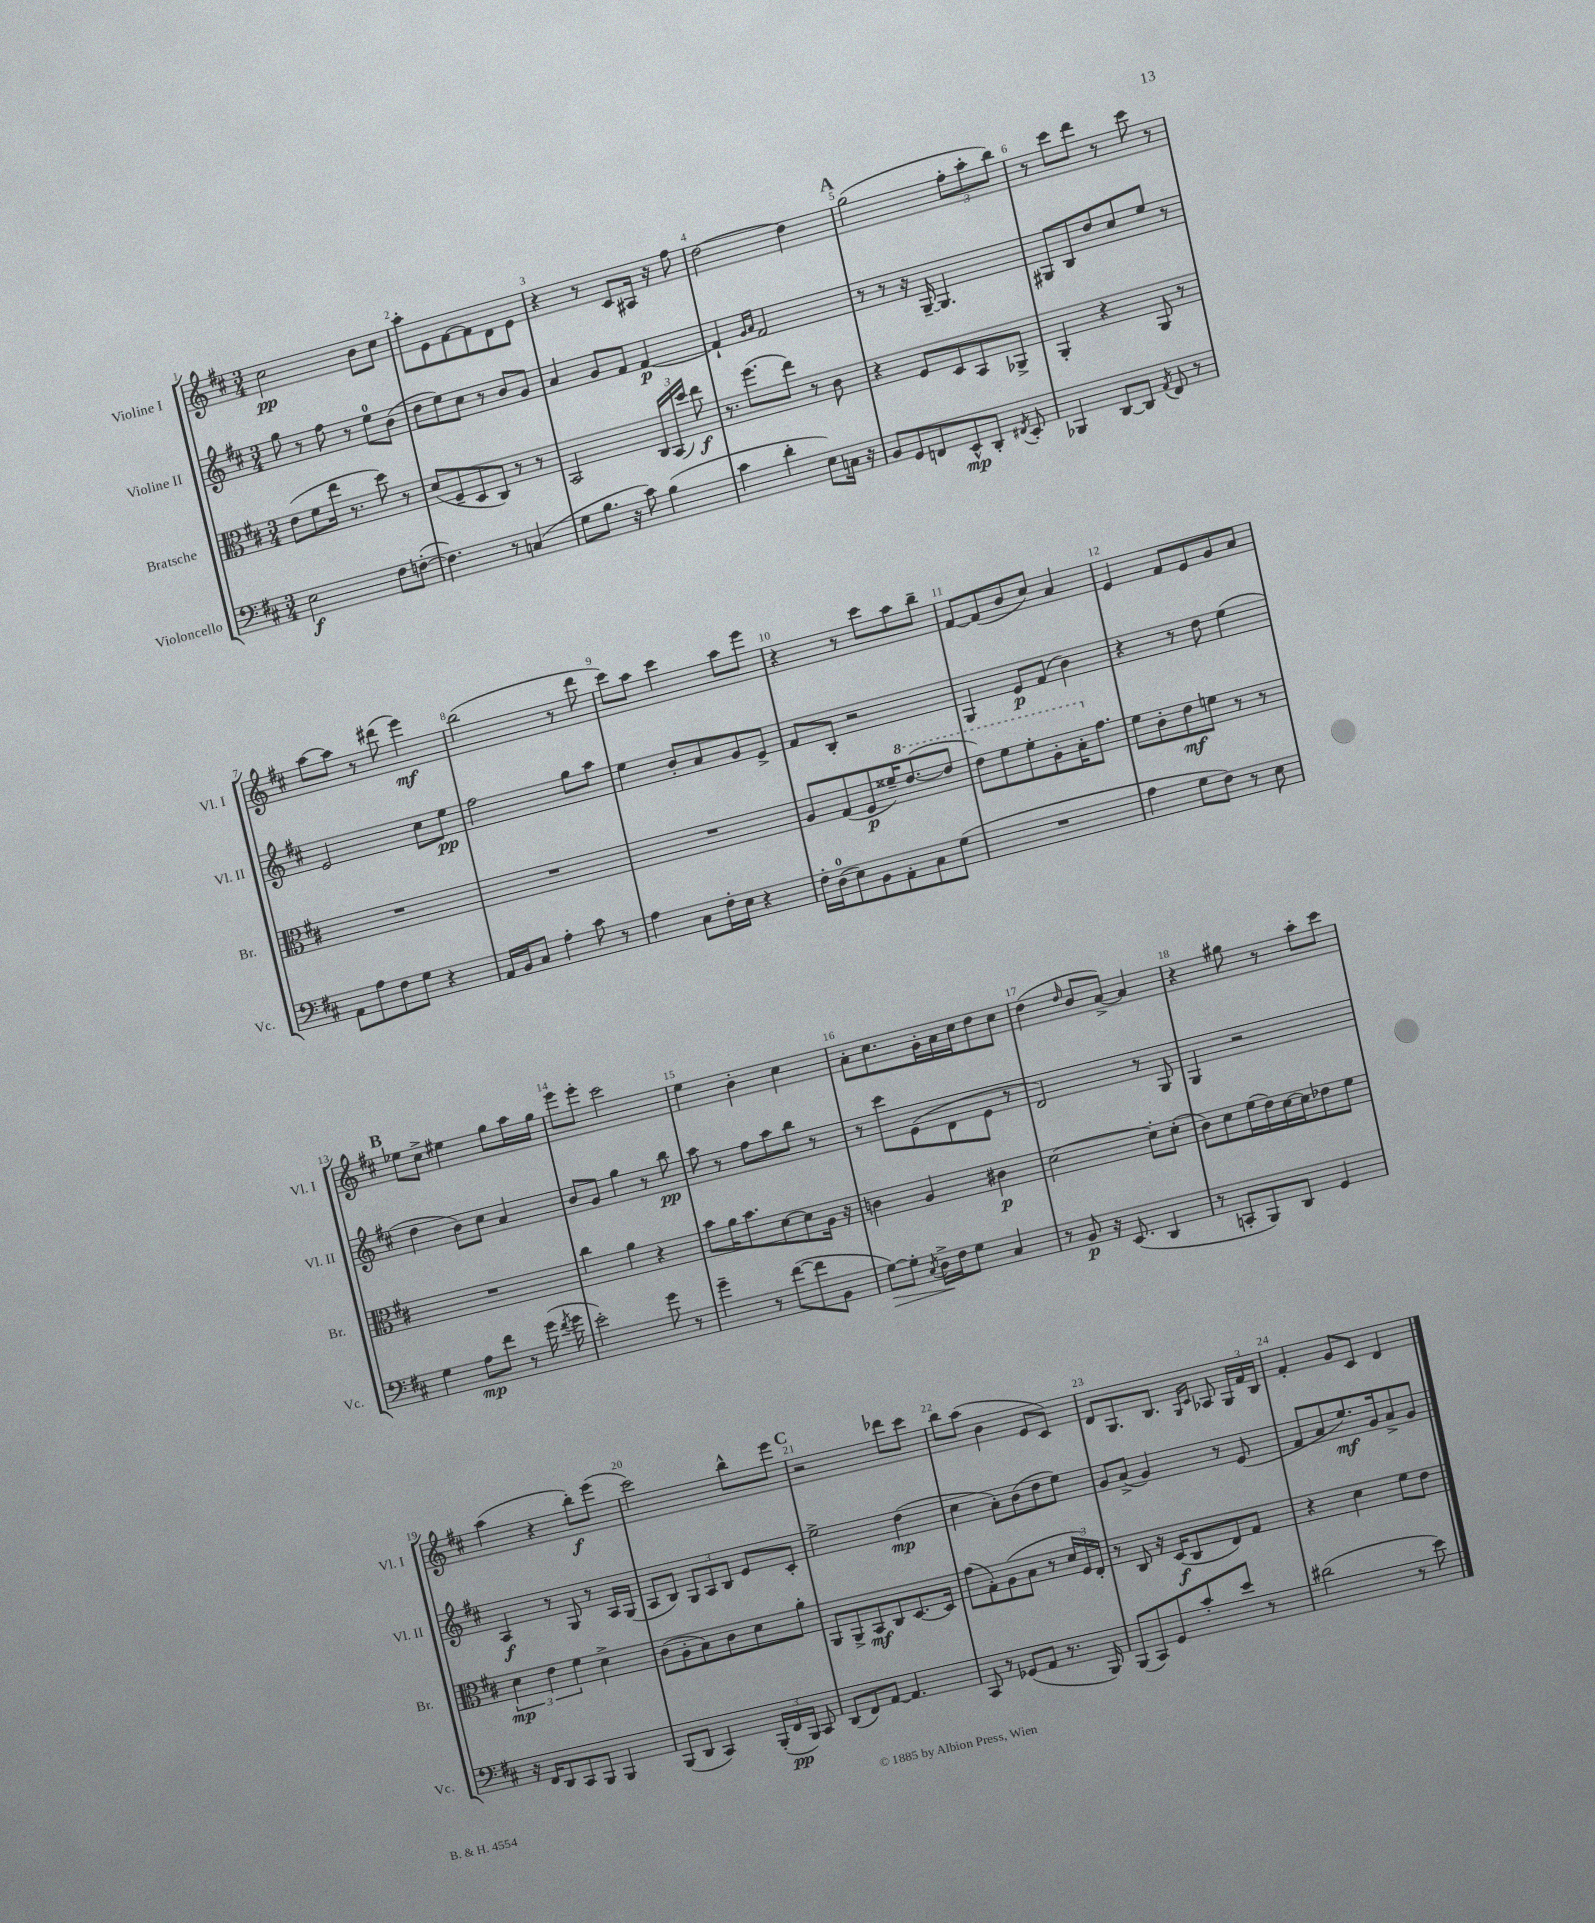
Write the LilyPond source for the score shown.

<<
\new StaffGroup <<
\new Staff = "s0" \with { instrumentName = "Violine I" shortInstrumentName = "Vl. I" } {
    \clef treble \key d \major \numericTimeSignature \time 3/4
    \autoBeamOff cis''2\pp b'8[ cis''8] |
    a''8[-. e'8 fis'8~ fis'8 d'8 e'8] |
    r4 r8 cis'8[ ais16] r16 fis''8 |
    d''2~ d''4 |
    \mark \markup { \bold "A" } g''2( \tuplet 3/2 { fis''8[-. a''8-. b''8]) } |
    r8 cis'''8[ d'''8] r8 cis'''8 r8 |
    a''8[~ a''8] r8 dis'''8( e'''4\mf) |
    b''2( r8 d'''8 |
    cis'''8[) a''8] cis'''4 a''8[ e'''8] |
    r4 r8 cis'''8[ a''8 b''8]-- |
    fis'8[~ fis'8( b'8 cis''8]) a'4 |
    e'4 fis'8[ e'8 g'8 a'8] |
    \mark \markup { \bold "B" } ees''8[ cis''8]-> eis''4 g''8[ a''16 g''16] |
    e'''8[ e'''8]-. cis'''2 |
    e''4 b'4-. cis''4 |
    a'8[-. cis''8. g'16-. a'16 cis''16 d''8 cis''8] |
    d''4( \grace { d''16 } b'8[ a'8]~->) a'4 |
    r4 gis''8 r8 a''8[-. cis'''8] |
    a''4( r4 b''8[-.\f) e'''8]( |
    cis'''2) b''8[-^ e'''8] |
    \mark \markup { \bold "C" } r2 des'''8[ cis'''8] |
    b''8[ a''8]( b'4 e'8[ cis'8]) |
    d'8[ g8. b8.] \grace { g16[ cis'16] } aes8 \tuplet 3/2 { g16[ fis'16 b16] } |
    fis'4-. g'8[ cis'8] d'4 \bar "|." |
}
\new Staff = "s1" \with { instrumentName = "Violine II" shortInstrumentName = "Vl. II" } {
    \clef treble \key d \major \numericTimeSignature \time 3/4
    \autoBeamOff g''8 r8 fis''8 r8 e''8[-0 b'8]( |
    d''8[ e''8) cis''8] r8 b'8[ g'8] |
    a'4 g'8[ fis'8] fis'4~\p |
    fis'4-! \grace { g'16[ a'16] } fis'2 |
    \mark \markup { \bold "A" } r8 r8 r16 g16~-- g4. |
    gis8[ b8 d''8 cis''8 e''8] r8 |
    e'2 cis''8[ e''8]\pp |
    fis''2 g''8[ a''8] |
    e''4 b'8[-. a'8 g'8 e'8]-> |
    fis'8[ b8]-. r2 |
    g4 e'8[\p fis'8]( b'4) |
    r4 r8 d''8 e''4( |
    \mark \markup { \bold "B" } d''4 b'8[) cis''8] a'4 |
    b'8[ g'8] g''4 r8 b''8\pp |
    a''8 r8 fis''8[ a''8 b''8] r8 |
    r8 cis'''8[ e'8( d'8 e'8] r8 |
    d'2) r8 g8 |
    g4 r2 |
    a4\f r8 g8 r8 a16[ g16]( |
    a8[ b8]) \tuplet 3/2 { g8[ a8 b8] } e'8[ cis'8]-. |
    \mark \markup { \bold "C" } e''2-> d''4\mp( |
    cis''4 a'8[-.) b'8( d''8 e''8]) |
    g'8[ a'8]->( g'4) r8 e'8( |
    fis'8[ a'8 e''8.\mf) g'16 a'8-> g'8] \bar "|." |
}
\new Staff = "s2" \with { instrumentName = "Bratsche" shortInstrumentName = "Br." } {
    \clef alto \key d \major \numericTimeSignature \time 3/4
    \autoBeamOff e'8[( fis'8 e''16] r8. d''8) r8 |
    d'8[( fis8-- d8 cis8]) r8 r8 |
    b,2 \tuplet 3/2 { cis16[ b,16( d''16]) } e''8\f |
    r8. fis''8.[( e''8]) r8 cis'8 |
    \mark \markup { \bold "A" } r4 fis8[ d8 b,8 aes,8]-> |
    a,4-. r4 a,8 r8 |
    R2. |
    R2. |
    R2. |
    a8[ g8( fis8\p fisis'16--) \ottava #1 e''8.~( e''8] |
    e''8[) fis''8 fis''8-. a'8-. b'16-. \ottava #0 g'8.] |
    fis'8[ cis'8-. e'8\mf f'8] r8 r8 |
    \mark \markup { \bold "B" } R2. |
    cis''4 a'4 r4 |
    b'8[ a'16 b'8. d'8~ d'8 a16] r16 |
    c'4 a4 cis'4\p |
    d'2~ d'8[-. d'8]-.( |
    cis'8[) d'8 fis'16( e'16) d'16~ d'16 ees'8 fis'8] |
    \tuplet 3/2 { d'4\mp e'4 fis'4 } d'4-> |
    cis'8[( a8-. b8) cis'8 d'8 a'8]-. |
    \mark \markup { \bold "C" } a,8[ a,8-> b,8\mf cis8 d8.~ d16] |
    g'8[( g8-.) a8( b8] r8 \tuplet 3/2 { d'16[ fis16) e16]-. } |
    r8 cis8 r16 d16[\f( cis8 e8) g8] |
    r4 d'4 fis'8[ e'8] \bar "|." |
}
\new Staff = "s3" \with { instrumentName = "Violoncello" shortInstrumentName = "Vc." } {
    \clef bass \key d \major \numericTimeSignature \time 3/4
    \autoBeamOff e2\f fis8[ f8]~-.( |
    f4.) r8 c4( |
    g8[ b8.] r16 cis'8) b4( |
    cis'4 d'4-. e8[) c16] r16 |
    \mark \markup { \bold "A" } b,8[ g,8 f,8 e,8-^\mp d,8]-. \acciaccatura { fis,8 } e,8-. |
    bes,,4 d,8[~ d,8] \acciaccatura { a,8 } fis,8 r8 |
    a,8[ a8 fis8 g8] r4 |
    a,16[ b,16 cis8] a4-. cis'8 r8 |
    a4 cis8[ fis16-. e16] r4 |
    fis16[-. d16-0( e8) b,8 a,8-. cis8 g8]( |
    R2. |
    a4 g8[ fis8]) r8 e8 |
    \mark \markup { \bold "B" } g4 a8[\mp fis'8] r8 g'16( \acciaccatura { fis'8 } g'16 |
    e'2-.) g'8 r8 |
    g'4-- r8 fis'8[~( fis'8 b,8] |
    g8[~\>) g8]-. \acciaccatura { cis8 } d16[->\! fis16 g8] cis4 |
    r8 b,8\p r16 e,8.( d,4 |
    r8 c,8[-. b,,8) d,8] g,4 |
    r16 fis,16[ d,8 cis,8 b,,8] b,,4 |
    b,,8[( d,8] cis,4) \tuplet 3/2 { b,,16[-.( fis,16\pp b,,16]) } cis,8 |
    \mark \markup { \bold "C" } d,8[( fis,8) a,8]~ a,4. |
    cis,8 r8 ges,8[( a,8] r8. b,,16) |
    b,,8[( cis,8) g,8 cis'8-. e'8] r8 |
    dis'2( r8 e'8) \bar "|." |
}
>>
>>
\layout { \context { \Score \override BarNumber.break-visibility = ##(#f #t #t) barNumberVisibility = #all-bar-numbers-visible } }
